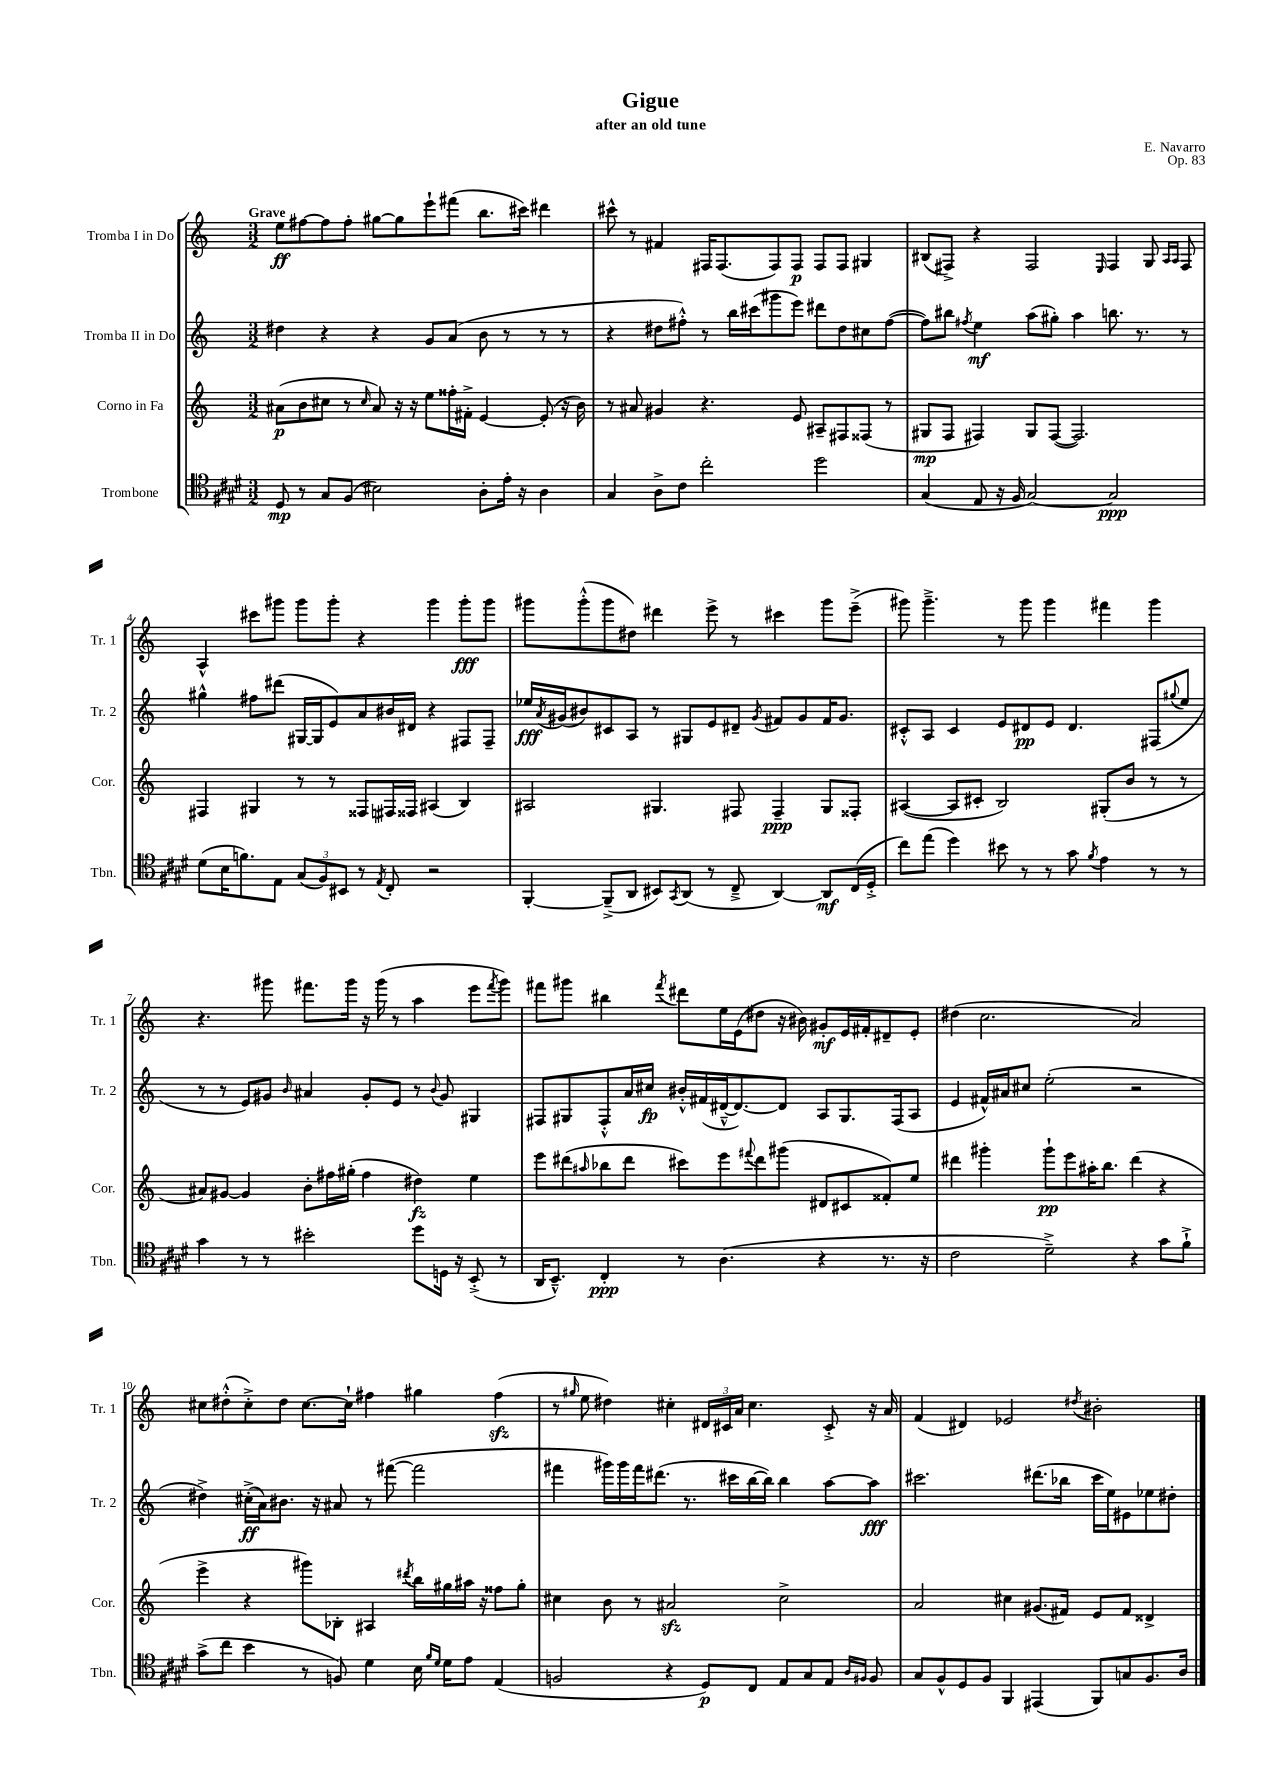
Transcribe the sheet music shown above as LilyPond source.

\header { title = "Gigue" composer = "E. Navarro" subtitle = "after an old tune" opus = "Op. 83" }
<<
\new StaffGroup <<
\new Staff = "s0" \with { instrumentName = "Tromba I in Do" shortInstrumentName = "Tr. 1" } {
    \clef treble \key c \major \numericTimeSignature \time 3/2 \tempo "Grave"
    e''8\ff fis''8~ fis''8 fis''8-. gis''8~ gis''8 e'''8-! fis'''8( b''8. cis'''16) dis'''4 |
    cis'''8-^ r8 fis'4 fis16 fis8.( fis8) fis8\p fis8 fis8 gis4 |
    bis8( fis8->) r4 fis2 \grace { e16 } fis4 g8 \grace { a16 a16 } fis8 |
    a4-^ cis'''8 gis'''8 gis'''8 gis'''8-. r4 gis'''4 gis'''8-.\fff gis'''8 |
    gis'''8 gis'''8-.-^( gis'''8 dis''8) dis'''4 e'''8-> r8 cis'''4 gis'''8 e'''8--->( |
    gis'''8) gis'''4.---> r8 gis'''8 gis'''4 fis'''4 gis'''4 |
    r4. gis'''8 fis'''8. gis'''16 r16 gis'''16( r8 a''4 e'''8 \acciaccatura { fis'''8 } gis'''8) |
    fis'''8 gis'''8 bis''4 \acciaccatura { fis'''8 } dis'''8 e''16 e'16( dis''8 r16 bis'16) gis'8-.\mf e'16 fis'16-. dis'8-- e'8-. |
    dis''4( c''2. a'2) |
    cis''8 dis''8-.-^( cis''8-.->) dis''8 cis''8.~ cis''16-! fis''4 gis''4 fis''4\sfz( |
    r8 \grace { gis''16 } e''8 dis''4) cis''4-. \tuplet 3/2 { dis'16 cis'16 a'16 } cis''4. cis'8-.-> r16 a'16 |
    f'4( dis'4) ees'2 \acciaccatura { dis''8 } bis'2-. \bar "|." |
}
\new Staff = "s1" \with { instrumentName = "Tromba II in Do" shortInstrumentName = "Tr. 2" } {
    \clef treble \key c \major \numericTimeSignature \time 3/2
    dis''4 r4 r4 g'8 a'8( b'8 r8 r8 r8 |
    r4 dis''8 fis''8-.-^) r8 b''16 cis'''16( gis'''8 e'''8) dis'''8 dis''8 cis''8 fis''8~( |
    fis''8) bis''8 \acciaccatura { fis''8 } e''4\mf a''8( gis''8-.) a''4 b''8. r8. r8 |
    gis''4-^ fis''8 dis'''8( gis16~ gis16 e'8) a'8 bis'16 dis'16 r4 fis8 fis8-- |
    ees''16\fff \acciaccatura { a'8 } gis'16( bis'8) cis'8 a8 r8 gis8 e'8 dis'8-- \acciaccatura { gis'8 } fis'8 gis'8 fis'16 gis'8. |
    cis'8-.-^ a8 cis'4 e'8 dis'8\pp e'8 dis'4. fis8( \appoggiatura { gis''8 } e''8 |
    r8 r8 e'8) gis'8 \grace { b'16 } ais'4 gis'8-. e'8 r8 \appoggiatura { b'8 } gis'8 gis4 |
    fis8 gis8 fis8-.-^ a'16 cis''16\fp bis'16-.-^ fis'16( dis'16~---^ dis'8.~) dis'8 a8 gis8. fis16( a8 |
    e'4 fis'16-^) ais'16 cis''8 e''2-.( r2 |
    dis''4->) cis''16-.->\ff( a'16) bis'8. r16 ais'8 r8 fis'''8~( fis'''2 |
    fis'''4 gis'''16) gis'''16 fis'''16 dis'''8.( r8. cis'''16 b''16~ b''16) b''4 a''8~ a''8\fff |
    cis'''2. dis'''8.( bes''16 cis'''16 e''16) eis'8 ees''8 dis''8-. \bar "|." |
}
\new Staff = "s2" \with { instrumentName = "Corno in Fa" shortInstrumentName = "Cor." } {
    \clef treble \key c \major \numericTimeSignature \time 3/2
    ais'8\p( b'8 cis''8 r8 \grace { cis''16 } ais'8) r16 r16 e''8 fisis''16-. fis'16-.-> e'4~ e'8-.( r16 b'16) |
    r8 ais'8 gis'4 r4. e'8 ais8-- fis8 fisis8( r8 |
    gis8\mp f8 fis4) gis8 fis8~( fis2.) |
    fis4 gis4 r8 r8 fisis8 fis16 fisis16 ais4( b4) |
    ais2 gis4. fis8 fis4--\ppp gis8 fisis8-. |
    ais4~( ais8 cis'8-. b2) gis8-.( b'8 r8 r8 |
    ais'8) gis'8~ gis'4 b'8-. fis''16 gis''16-.( fis''4 dis''4\fz) e''4 |
    e'''8 dis'''8( \grace { ais''16 } bes''8 dis'''8 cis'''8) e'''8 \appoggiatura { fis'''8 } dis'''8 gis'''8( dis'8 cis'8 fisis'8-.) e''8 |
    dis'''4 gis'''4-. gis'''8-!\pp e'''8 ais''16-. b''8. dis'''4( r4 |
    e'''4-> r4 gis'''8) bes8-. ais4 \acciaccatura { dis'''8 } b''16 gis''16 ais''16 r16 fisis''8 gis''8-. |
    cis''4 b'8 r8 ais'2\sfz cis''2-> |
    a'2 cis''4 gis'8.( fis'16) e'8 fis'8 disis'4-> \bar "|." |
}
\new Staff = "s3" \with { instrumentName = "Trombone" shortInstrumentName = "Tbn." } {
    \clef tenor \key e \major \numericTimeSignature \time 3/2
    dis8\mp r8 gis8 fis8( bis2) a8-. e'16-. r16 a4 |
    gis4 a8-> cis'8 cis''2-. dis''2 |
    gis4( e8 r16 fis16 gis2~) gis2\ppp |
    dis'8( b16 f'8.) e8 \tuplet 3/2 { gis8( fis8) bis,8 } r8 \acciaccatura { e8 } cis8-. r2 |
    fis,4~-. fis,8--->( a,8 bis,8) \acciaccatura { gis,8 } a,8( r8 cis8---> a,4~) a,8\mf cis16( dis16-.-> |
    cis''8) e''8( dis''4) bis'8 r8 r8 gis'8 \acciaccatura { fis'8 } e'4 r8 r8 |
    gis'4 r8 r8 bis'2-. dis''8 d16 r16 b,8-.->( r8 |
    a,16 b,8.---^) cis4-.\ppp r8 a4.( r4 r8. r16 |
    cis'2 dis'2--->) r4 gis'8 fis'8-!-> |
    gis'8->( cis''8 b'4 r8 f8) dis'4 b16 \grace { fis'16 dis'16 } dis'16 e'8 e4( |
    f2 r4 dis8\p) cis8 e8 gis8 e8 \grace { a16 fis16 } fis8 |
    gis8 fis8-^ dis8 fis8 fis,4 eis,4( fis,8) g8 fis8. a16 \bar "|." |
}
>>
>>
